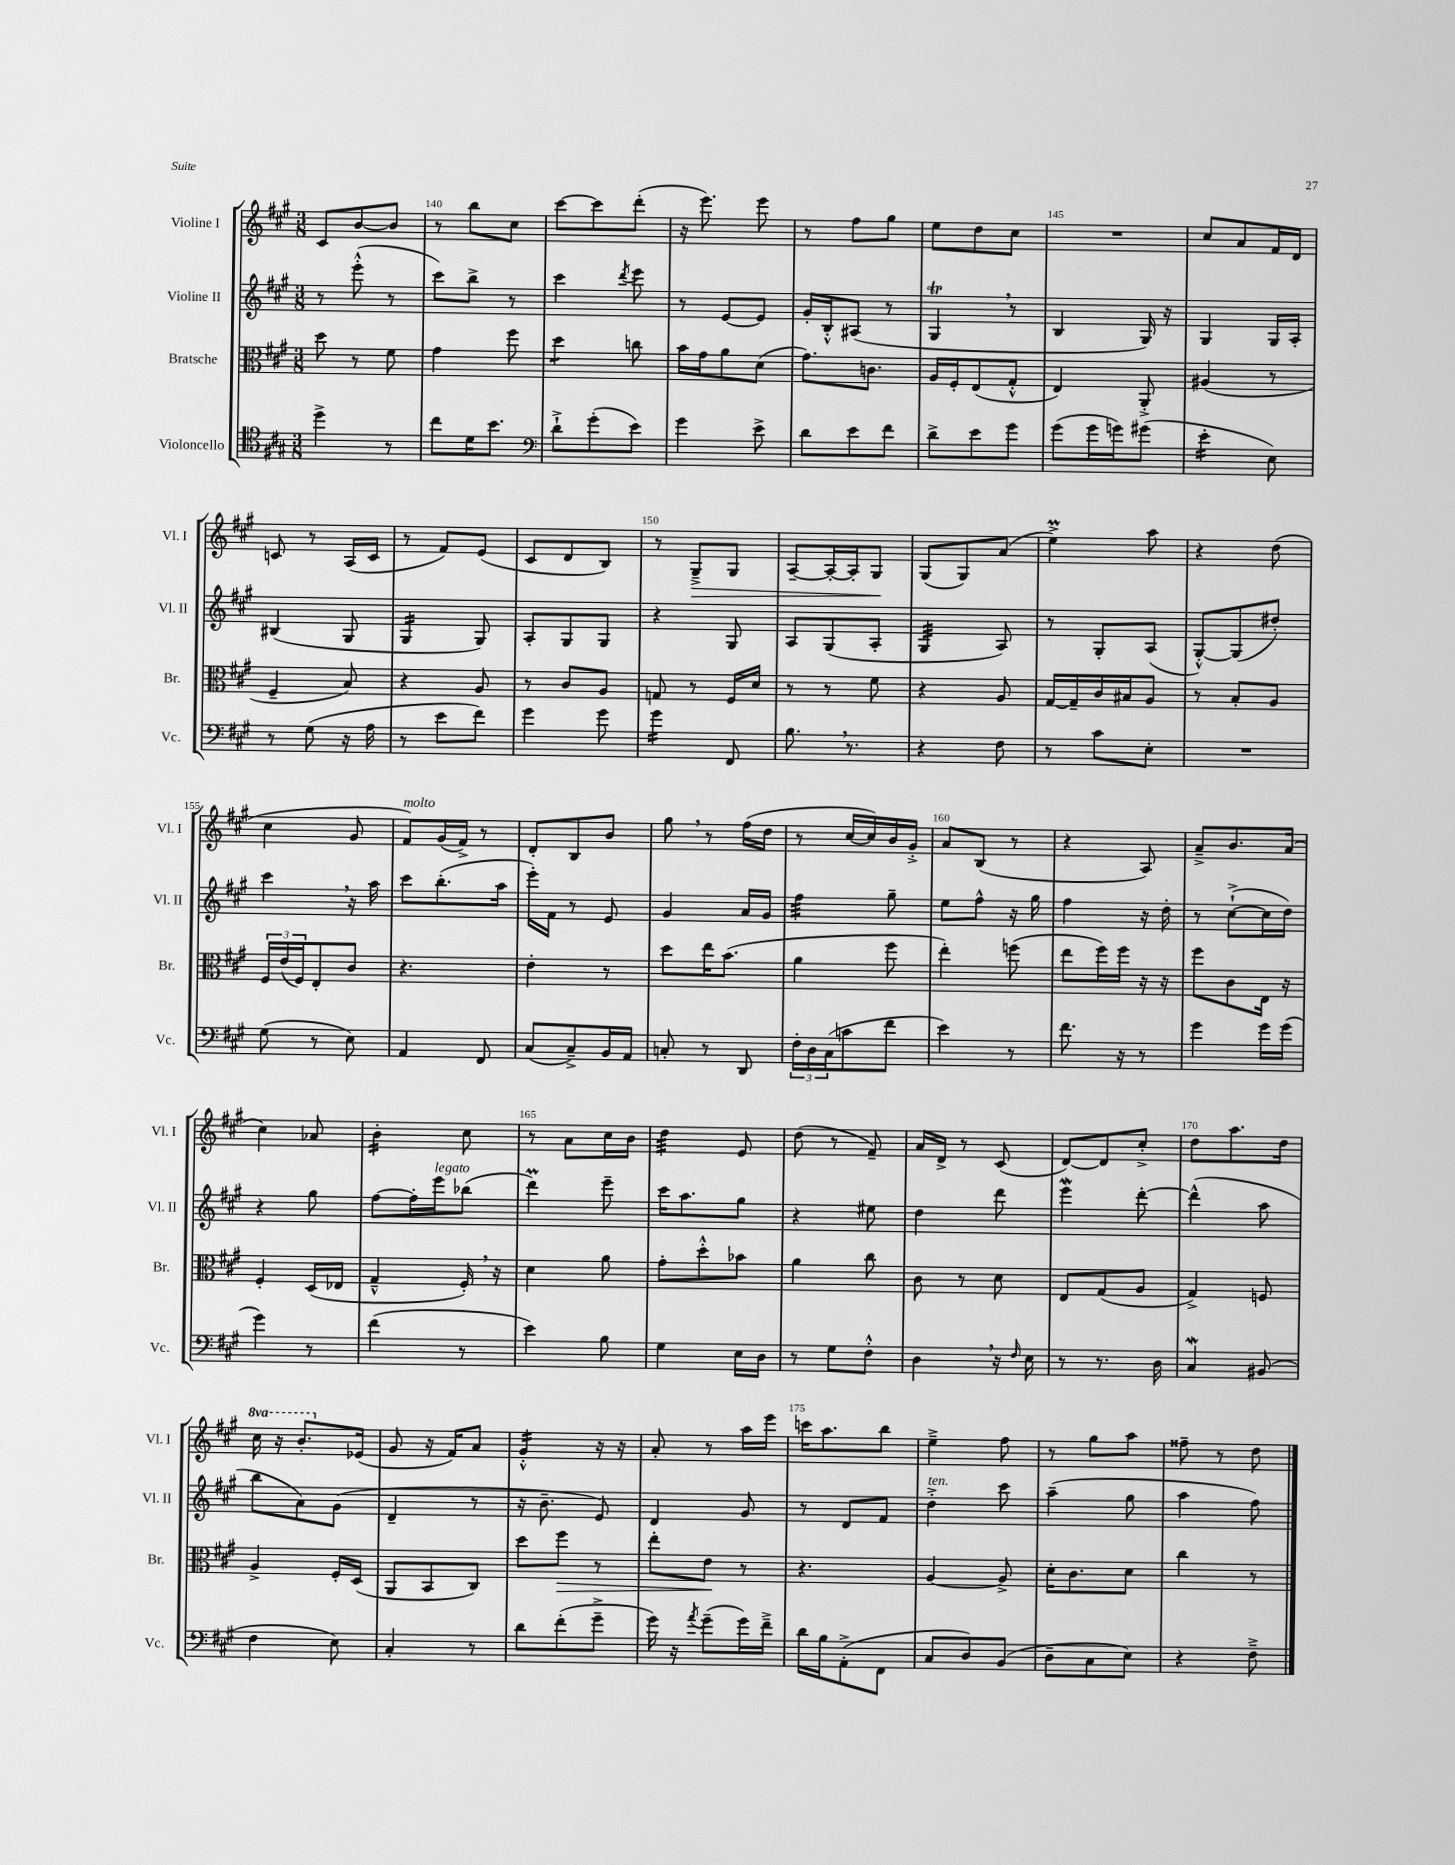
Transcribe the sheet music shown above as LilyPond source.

<<
\new StaffGroup <<
\new Staff = "s0" \with { instrumentName = "Violine I" shortInstrumentName = "Vl. I" } {
    \clef treble \key a \major \numericTimeSignature \time 3/8 \set Staff.ottavationMarkups = #ottavation-simple-ordinals
    cis'8 b'8~ b'8 |
    r8 b''8 cis''8 |
    cis'''8~ cis'''8 d'''8-.( |
    r16 e'''8.) e'''8 |
    r8 fis''8 gis''8 |
    e''8 d''8 cis''8 |
    R4. |
    cis''8 a'8 fis'16 d'16 |
    c'8 r8 a16( c'16 |
    r8 fis'8) e'8( |
    cis'8 d'8 b8) |
    r8 gis8--->\> gis8 |
    a8~-- a16~-. a16-. gis8\! |
    gis8( gis8) a'8( |
    e''4->\prall) a''8 |
    r4 d''8( |
    cis''4 gis'8 |
    fis'8^\markup { \italic "molto" }) gis'16( fis'16->) r8 |
    d'8-. b8 b'8 |
    gis''8 \breathe r8 fis''16( d''16 |
    r8 cis''16~ cis''16) b'16 gis'16-.-> |
    a'8 b8( r8 |
    r4 a8) |
    a'8---> b'8. a'16( |
    cis''4) aes'8 |
    b'4:16-. cis''8 |
    r8 a'8 cis''16 b'16 |
    d''4:32 e'8 |
    d''8( r8 fis'8--) |
    a'16 d'16-> r8 cis'8( |
    d'8~) d'8 cis''8-.-> |
    d''8 a''8. d''16 |
    \ottava #1 cis'''16 r16 b''8.-. \ottava #0 ees'16( |
    gis'8 r16 fis'16) a'8 |
    gis'4:16-.-^ r16 r16 |
    a'8-. r8 a''16 e'''16 |
    c'''16 a''8. b''8 |
    e''4---> fis''8 |
    r8 gis''8 a''8 |
    fisis''8-- r8 d''8 \bar "|." |
}
\new Staff = "s1" \with { instrumentName = "Violine II" shortInstrumentName = "Vl. II" } {
    \clef treble \key a \major \numericTimeSignature \time 3/8
    r8 e'''8-.-^( r8 |
    cis'''8) b''8-> r8 |
    cis'''4 \acciaccatura { d'''8 } e'''8 |
    r8 e'8~ e'8 |
    gis'16-. b16-.-^ ais8( r8 |
    gis4\trill \breathe r8 |
    b4 gis16) r16 |
    gis4 gis16 a16-. |
    bis4( gis8 |
    gis4:16 gis8) |
    a8-. gis8 gis8 |
    r4 gis8 |
    a8 gis8( a8-. |
    gis4:32 a8) |
    r8 gis8-. a8( |
    gis8~-.-^) gis8( dis''8-.) |
    cis'''4 \breathe r16 a''16 |
    cis'''8 b''8.-.( a''16 |
    e'''16-.) fis'16 r8 e'8 |
    gis'4 a'16 gis'16 |
    fis''4:32 gis''8-- |
    e''8 fis''8-^ r16 gis''16 |
    fis''4 r16 d''16-. |
    r8 cis''8~-!->( cis''16 d''16) |
    r4 gis''8 |
    fis''8~ fis''16-. e'''16^\markup { \italic "legato" } bes''8( |
    d'''4\prall) e'''8-- |
    cis'''16 a''8. gis''8 |
    r4 eis''8 |
    d''4 d'''8 |
    e'''4\mordent d'''8~-. |
    d'''4-^( a''8 |
    b''8 a'8) gis'8( |
    d'4-- r8 |
    r16 b'8.-- e'8) |
    d'4 gis'8 |
    r8 d'8 fis'8 |
    d''4-.->^\markup { \italic "ten." } cis'''8 |
    a''4--( gis''8 |
    a''4 fis''8) \bar "|." |
}
\new Staff = "s2" \with { instrumentName = "Bratsche" shortInstrumentName = "Br." } {
    \clef alto \key a \major \numericTimeSignature \time 3/8
    d''8 r8 fis'8 |
    gis'4 fis''8 |
    d''4:8 c''8 |
    b'16 gis'16 a'8 d'8( |
    gis'8.) c'8. |
    a16 fis16-. e8( gis8-.-^ |
    e4) a,8-.-> |
    ais4( r8 |
    fis4-- b8) |
    r4 a8 |
    r8 cis'8 a8 |
    g8 r8 fis16 d'16 |
    r8 r8 fis'8 |
    r4 a8 |
    gis16~ gis16-- cis'16 bis16 a8 |
    r8 b8-. a8 |
    \tuplet 3/2 { fis16 e'16( fis16) } e8-. cis'8 |
    r4. |
    e'4-. r8 |
    d''8 e''16 b'8.( |
    a'4 fis''8 |
    e''4-.) f''8( |
    e''8 fis''16) fis''16 r16 r16 |
    fis''8 cis'8 e16 r16 |
    fis4-. d16( ees16 |
    gis4---^ fis16-.) \breathe r16 |
    d'4 a'8 |
    gis'8-. d''8-.-^ bes'8 |
    a'4 cis''8 |
    cis'8 r8 d'8 |
    e8 gis8( a8 |
    gis4->) f8 |
    a4-> fis16-. d16( |
    a,8 b,8 cis8) |
    d''8 fis''8\> r8 |
    e''8-. e'8\! r8 |
    r4. |
    a4~ a8-> |
    d'16-. cis'8. d'8 |
    cis''4 r8 \bar "|." |
}
\new Staff = "s3" \with { instrumentName = "Violoncello" shortInstrumentName = "Vc." } {
    \clef tenor \key a \major \numericTimeSignature \time 3/8
    d''4-> r8 |
    cis''8 d'16 b'8. |
    \clef bass d'8-!-> gis'8-.( e'8) |
    gis'4 e'8-> |
    d'8 e'8 fis'8 |
    d'8-> e'8 gis'8 |
    gis'8( gis'16 g'16) gis'8( |
    e'4:16-. e8) |
    r8 gis8( r16 a16 |
    r8 e'8 fis'8) |
    gis'4 gis'8 |
    gis'4:16 fis,8 |
    b8. \breathe r8. |
    r4 fis8 |
    r8 cis'8 e8-. |
    R4. |
    gis8( r8 e8) |
    a,4 fis,8 |
    cis8( cis8--->) b,16 a,16 |
    c8-. r8 d,8 |
    \tuplet 3/2 { fis16-. d16 cis16( } c'8 fis'8 |
    e'4) r8 |
    fis'8. r16 r8 |
    gis'4 gis'16 gis'16( |
    gis'4) r8 |
    fis'4( r8 |
    e'4) b8 |
    gis4 e16 d16 |
    r8 gis8 fis8-.-^ |
    d4 \breathe r16 \grace { fis16 } e16 |
    r8 r8. d16 |
    cis4\mordent bis,8( |
    fis4 e8) |
    cis4-. r8 |
    d'8 fis'8-.( gis'8---> |
    gis'16) r16 \acciaccatura { a'8 } gis'8--( gis'16) fis'16---> |
    d'16 b16 a,8-.->( fis,8 |
    cis8 d8) b,8( |
    d8-- cis8 e8) |
    r4 fis8---> \bar "|." |
}
>>
>>
\layout { \context { \Score currentBarNumber = #139 \override BarNumber.break-visibility = ##(#f #t #t) barNumberVisibility = #(every-nth-bar-number-visible 5) } }
